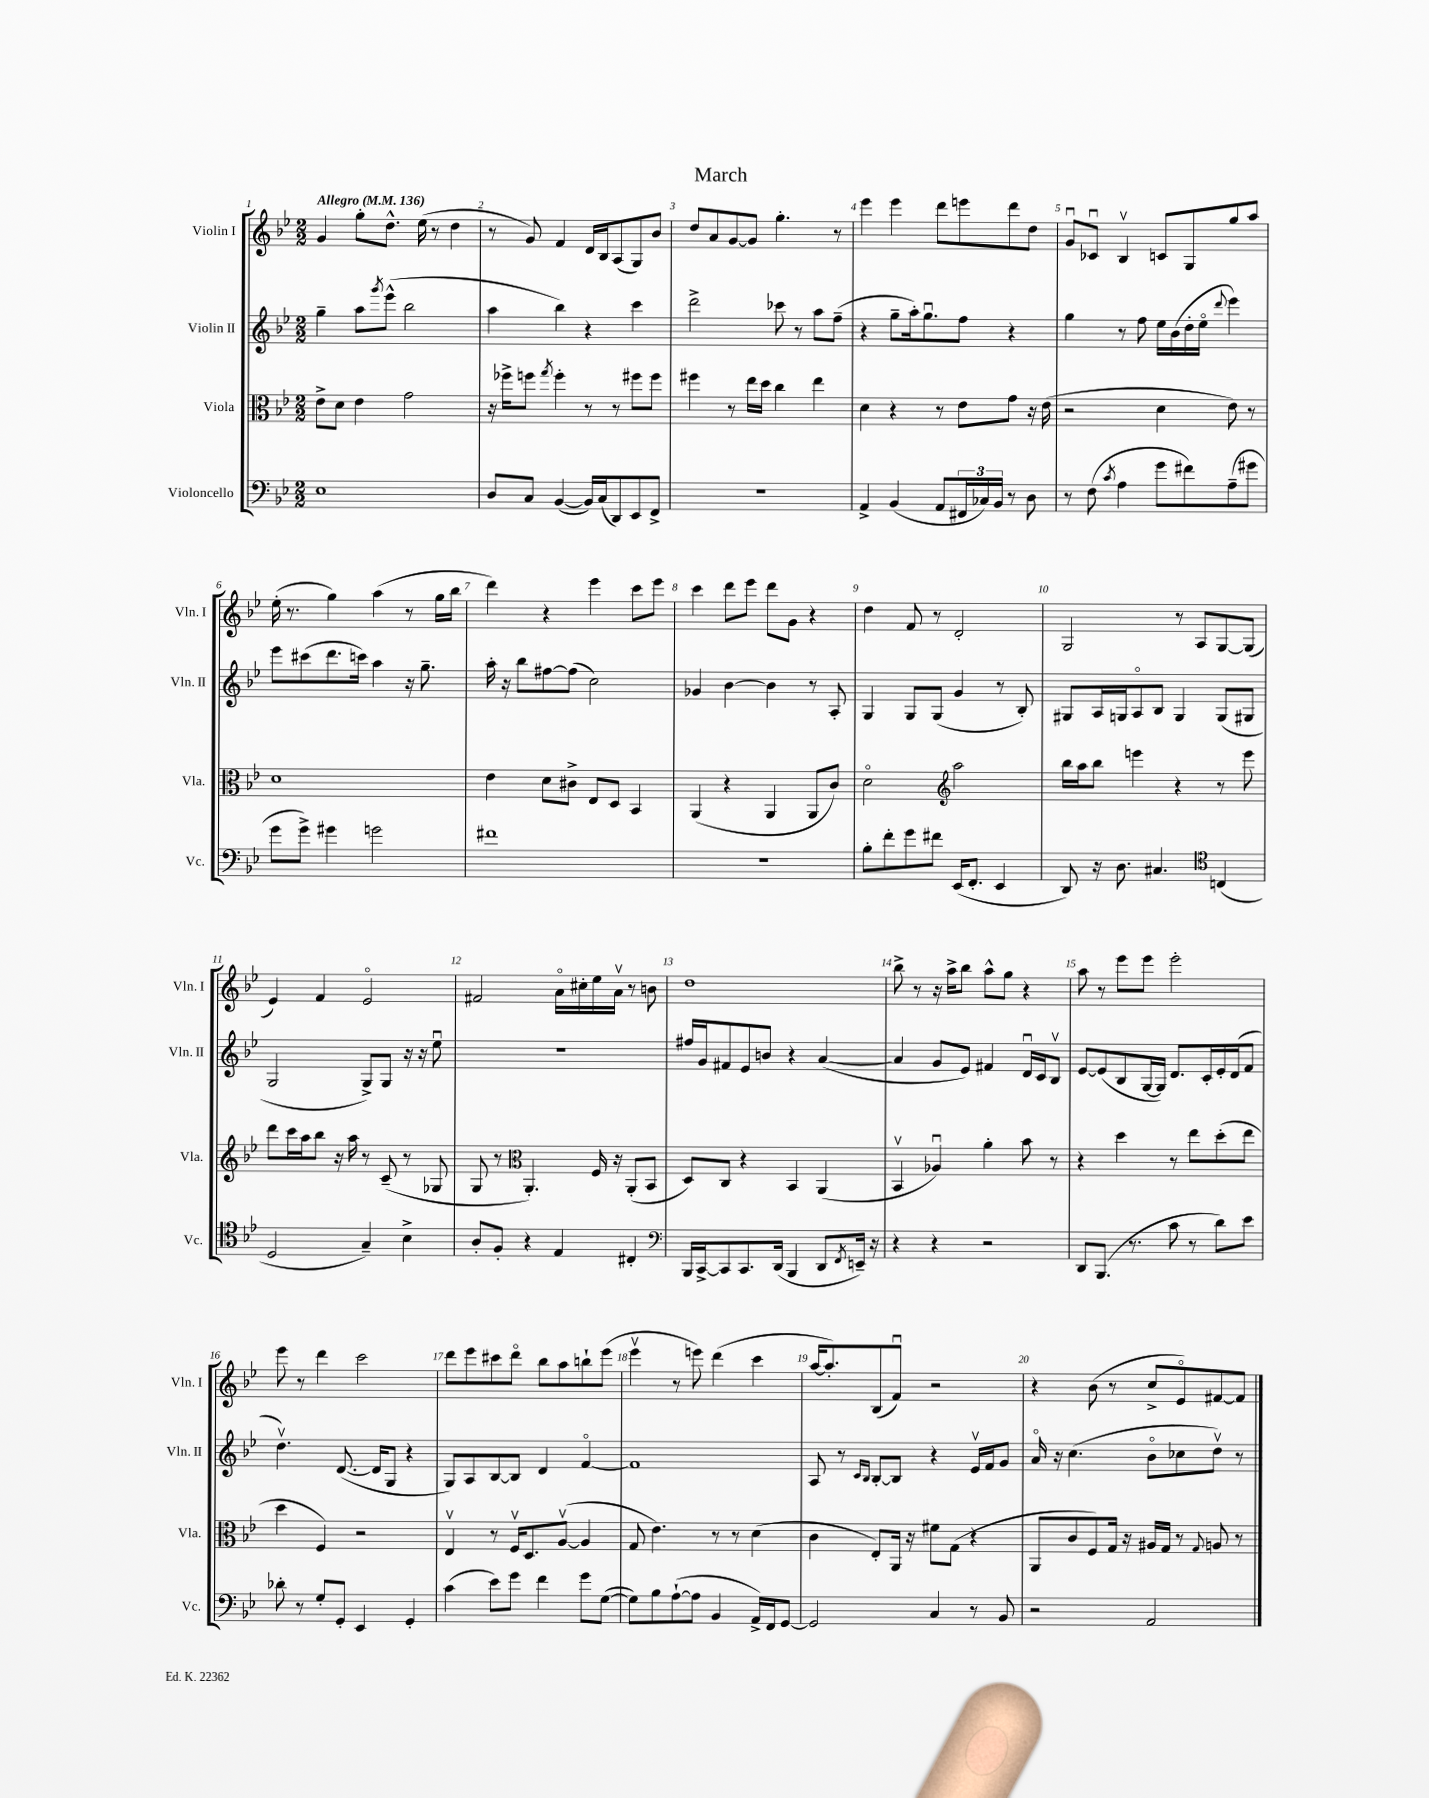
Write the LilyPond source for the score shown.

\header { title = "March" }
<<
\new StaffGroup <<
\new Staff = "s0" \with { instrumentName = "Violin I" shortInstrumentName = "Vln. I" } {
    \clef treble \key bes \major \numericTimeSignature \time 2/2 \tempo "Allegro" 4 = 136
    g'4 g''8-. d''8.-^ ees''16( r8 d''4 |
    r8 g'8) f'4 d'16 bes16 a8( g8) bes'8 |
    d''8 a'8 g'8~ g'8 g''4.-. r8 |
    ees'''4 ees'''4 d'''8 e'''8 d'''8 d''8 |
    g'8\downbow ces'8\downbow bes4\upbow c'8 g8 g''8 a''8 |
    ees''16-.( r8. g''4) a''4( r8 g''16 bes''16 |
    d'''4) r4 ees'''4 c'''8 ees'''8 |
    c'''4 d'''8 ees'''8 d'''8 g'8 r4 |
    d''4 f'8 r8 d'2-. |
    g2 r8 a8 g8~ g8( |
    ees'4) f'4 ees'2\flageolet |
    fis'2 a'16\flageolet cis''16-. ees''16 a'16\upbow r8 b'8 |
    d''1 |
    bes''8-> r8 r16 a''16-> bes''8 a''8-^ g''8 r4 |
    a''8 r8 ees'''8 ees'''8 ees'''2-. |
    ees'''8 r8 d'''4 c'''2 |
    d'''8 ees'''8 cis'''8 d'''8\flageolet bes''8 a''8 b''8-! ees'''8( |
    ees'''4\upbow r8 e'''8) d'''4( c'''4 |
    a''16~ a''8.-.) bes8( f'8\downbow) r2 |
    r4 bes'8( r8 c''8-> ees'8\flageolet) fis'8~ fis'8 \bar "|." |
}
\new Staff = "s1" \with { instrumentName = "Violin II" shortInstrumentName = "Vln. II" } {
    \clef treble \key bes \major \numericTimeSignature \time 2/2
    g''4-- a''8 \acciaccatura { g'''8 } ees'''8-^( bes''2 |
    a''4 bes''4) r4 c'''4 |
    d'''2-> ces'''8 r8 a''8 f''8--( |
    r4 g''8-- a''16-.) g''8.\downbow f''8 r4 |
    g''4 r8 f''8 ees''16 bes'16( d''16-. ees''16\flageolet \appoggiatura { d'''8 } ees'''4) |
    ees'''8 cis'''8( d'''8. c'''16) a''4 r16 g''8.-- |
    a''16-. r16 bes''8 fis''8~ fis''8( c''2) |
    ges'4 bes'4~ bes'4 r8 a8-. |
    g4 g8 g8( g'4 r8 bes8-.) |
    gis8 a16 g16 a8\flageolet bes8 g4 g8( gis8 |
    g2 g8->) g8 r16 r16 ees''8\downbow |
    r1 |
    fis''16 g'16 fis'8 ees'8 b'8 r4 a'4~( |
    a'4 g'8 ees'8) fis'4 d'16\downbow c'16 bes8\upbow |
    ees'8~ ees'8( bes8 g16~ g16) d'8. c'16-. ees'16-. d'16( f'8 |
    d''4.\upbow) d'8.~( d'16 g8 r4 |
    g8) a8 bes8~ bes8 d'4 f'4~\flageolet |
    f'1 |
    a8 r8 \grace { c'16 bes16 } bes8~-. bes8 r4 ees'16\upbow f'16 g'8 |
    a'16\flageolet r16 c''4.( bes'8\flageolet ces''8 d''8\upbow) r8 \bar "|." |
}
\new Staff = "s2" \with { instrumentName = "Viola" shortInstrumentName = "Vla." } {
    \clef alto \key bes \major \numericTimeSignature \time 2/2
    ees'8-> d'8 ees'4 g'2 |
    r16 fes''16-> f''8 \acciaccatura { g''8 } f''4-. r8 r8 fis''8 fis''8 |
    fis''4 r8 ees''16 d''16 c''4 ees''4 |
    d'4 r4 r8 ees'8 g'8 r16 ees'16( |
    r2 d'4 ees'8) r8 |
    d'1 |
    ees'4 d'8 cis'8-> ees8 d8 bes,4 |
    a,4( r4 a,4 a,8 c'8) |
    d'2\flageolet \clef treble a''2 |
    bes''16 a''16 bes''8 e'''4 r4 r8 e'''8 |
    d'''8 c'''16 a''16 bes''8 r16 a''16 r8 c'8--( r8 ges8 |
    g8 r8 \clef alto a,4.-.) f16 r16 a,8-.( bes,8 |
    d8) c8 r4 bes,4 a,4( |
    bes,4\upbow aes4\downbow) a'4-. bes'8 r8 |
    r4 d''4 r8 ees''8 d''8-.( ees''8 |
    d''4 f4) r2 |
    ees4\upbow r8 f16\upbow d8. a8~\upbow( a4 |
    g8 ees'4.) r8 r8 d'4( |
    c'4 ees8-.) a,16 r16 fis'8 g8( r4 |
    a,8 c'8 f8) g16 r16 ais16 g16 r8 \appoggiatura { g8 } a8 r8 \bar "|." |
}
\new Staff = "s3" \with { instrumentName = "Violoncello" shortInstrumentName = "Vc." } {
    \clef bass \key bes \major \numericTimeSignature \time 2/2
    ees1 |
    d8 c8 bes,4~( bes,16) c16( d,8) ees,8 f,8-> |
    R1 |
    a,4-> bes,4( a,8 \tuplet 3/2 { fis,16 ces16) bes,16 } r8 d8 |
    r8 f8( \acciaccatura { c'8 } a4 g'8 fis'8) a8--( gis'8 |
    g'8 g'8->) gis'4 g'2 |
    fis'1 |
    R1 |
    bes8-. f'8-. g'8 fis'8 ees,16( f,8.-. ees,4 |
    d,8) r16 d8. cis4. \clef tenor c4( |
    d2 g4--) bes4-> |
    a8-. f8-. r4 ees4 cis4-. |
    \clef bass bes,,16 c,16~-> c,8 c,8. d,16( bes,,4 d,8 \acciaccatura { f,8 } e,16--) r16 |
    r4 r4 r2 |
    d,8 bes,,8.( r8. c'8 r8 d'8) ees'8 |
    des'8-. r8 g8-. g,8-. ees,4 g,4-. |
    c'4( ees'8) g'8 f'4 g'8 g8~( |
    g8) bes8 a8~-!( a8 bes,4 a,16->) f,16 g,8~ |
    g,2 c4 r8 bes,8 |
    r2 a,2 \bar "|." |
}
>>
>>
\layout { \context { \Score \override BarNumber.break-visibility = ##(#f #t #t) barNumberVisibility = #all-bar-numbers-visible } }
